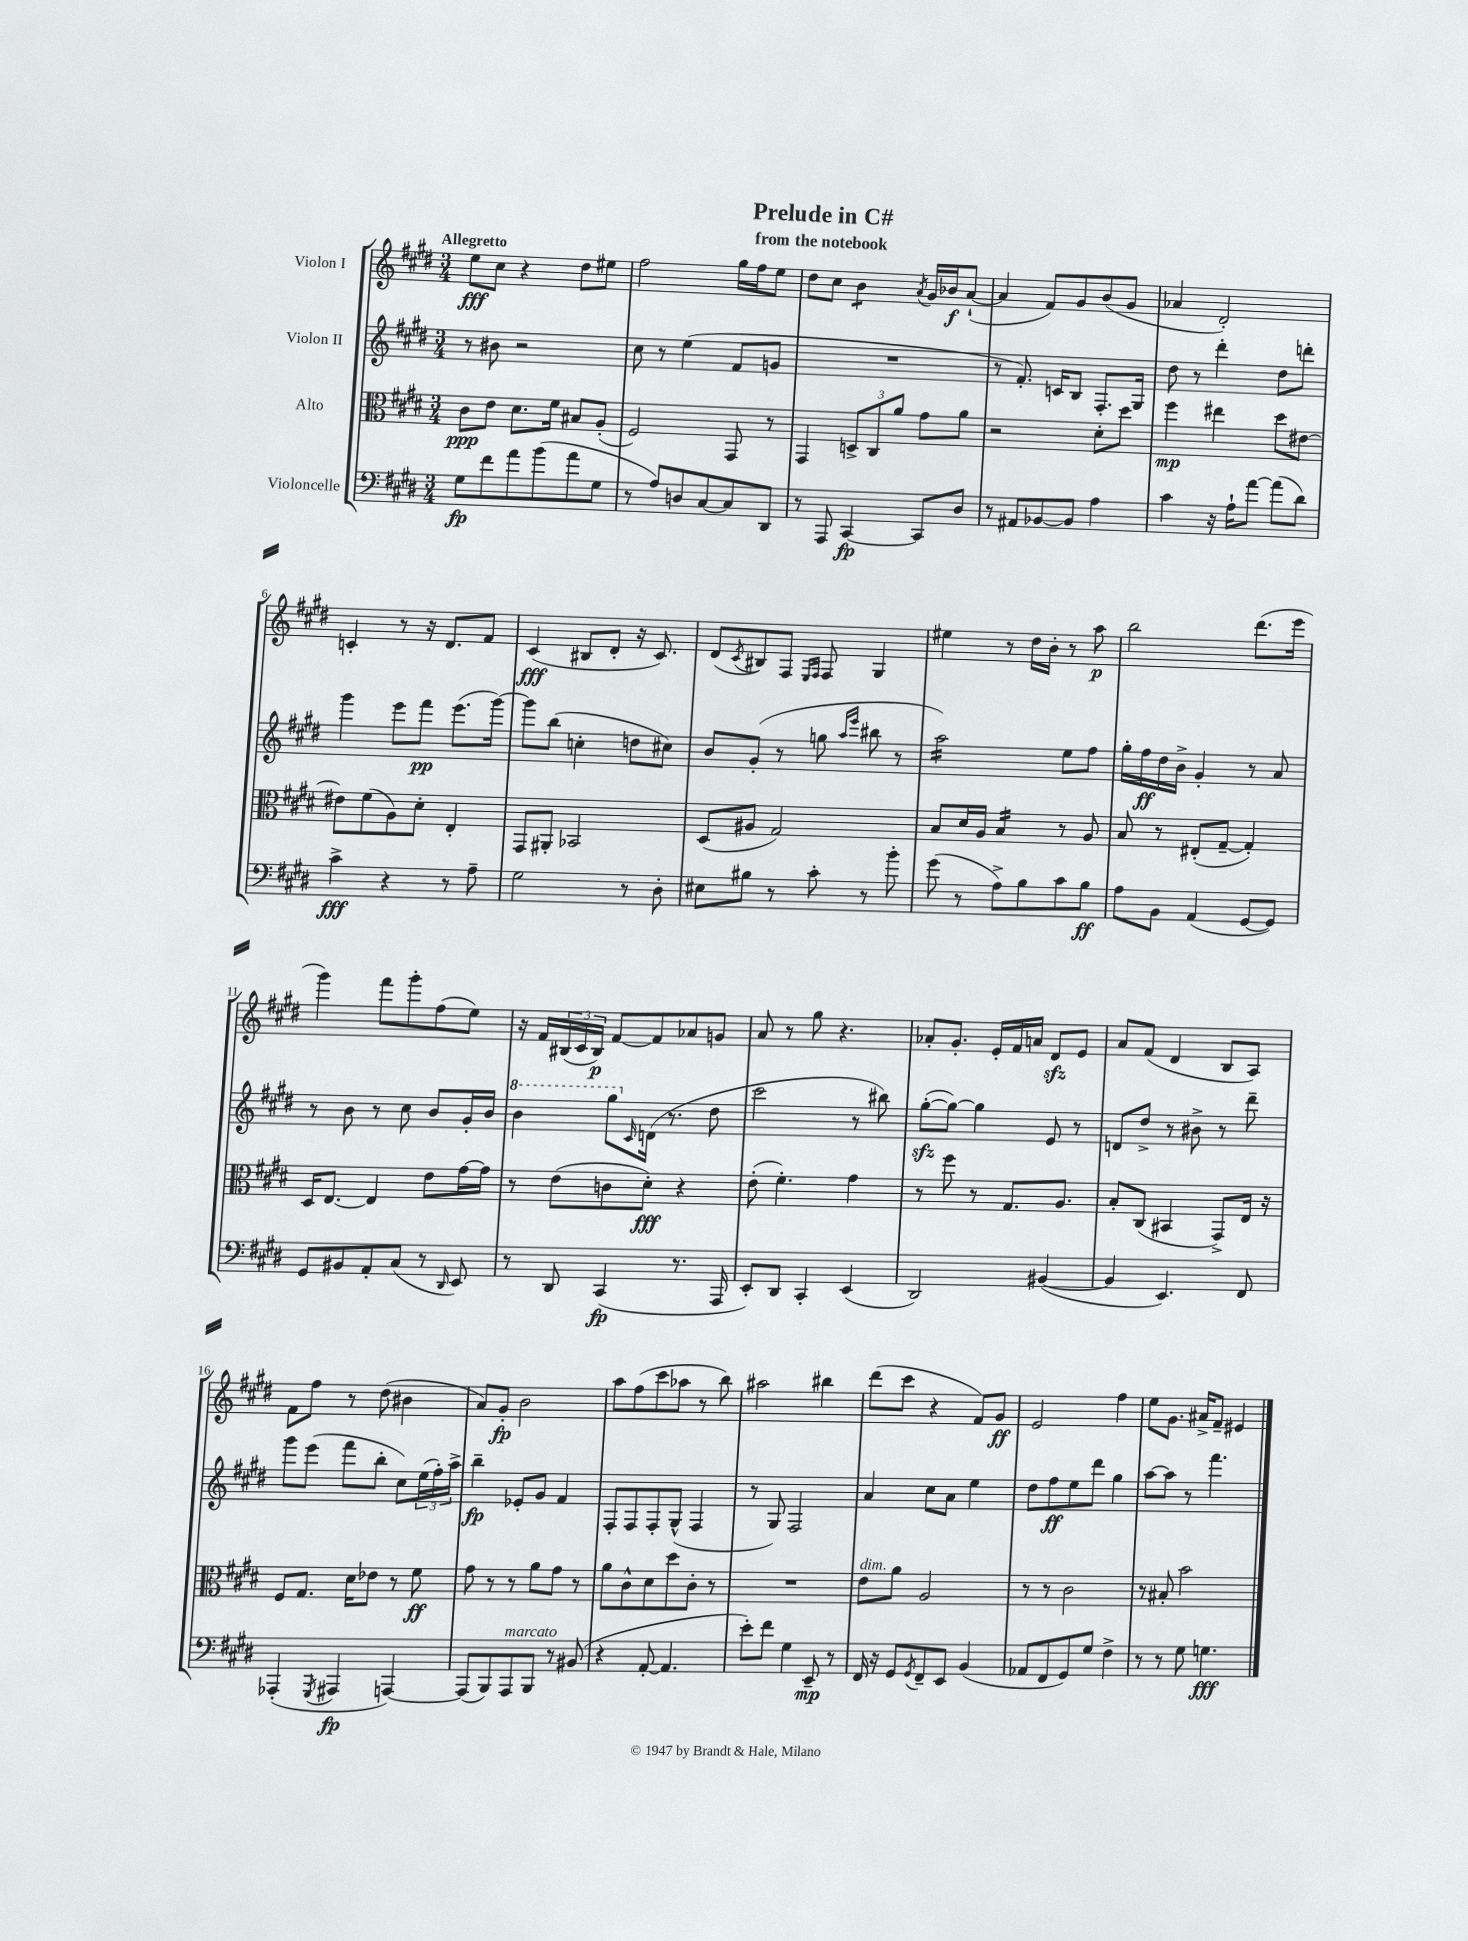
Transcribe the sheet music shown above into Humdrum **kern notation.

**kern	**kern	**kern	**kern
*staff4	*staff3	*staff2	*staff1
*clefF4	*clefC3	*clefG2	*clefG2
*k[f#c#g#d#]	*k[f#c#g#d#]	*k[f#c#g#d#]	*k[f#c#g#d#]
*M3/4	*M3/4	*M3/4	*M3/4
8G#	8c#	8r	8ee
8f#	8e	8b#	8cc#
8a	8.d#	2r	4r
(8b	.	.	.
.	16f#	.	.
8a	8B#	.	8dd#
8G#	(8A'	.	8ee#
=	=	=	=
8r	2F#)	8cc#	2ff#
8A)	.	8r	.
8D	.	(4ee	.
[8C#	.	.	.
8C#]	8GG#	8f#	16gg#
.	.	.	16ff#
8DD#	8r	8g	8ee
=	=	=	=
8r	4GG#	2.r	8dd#
8AAA	.	.	8cc#
[4CC#	12D^	.	4b
.	12C#	.	.
.	12a	.	.
.	.	.	8qa
8CC#]	8g#	.	16g#
.	.	.	16b-
8D#	8a	.	([8a`
=	=	=	=
8r	2r	8r	4a]
8AA#	.	8.f#')	.
[8BB-	.	.	8f#)
.	.	16c	.
8BB-]	.	8B	8g#
4A	8d#'	8.F#'	(8b
.	8dd#	.	8g#
.	.	16G#	.
=	=	=	=
4c#	4ff#	8dd#	4a-
.	.	8r	.
16r	4ee#	4ddd#'	2d#')
16A`	.	.	.
[8a	.	.	.
(8a]	8dd#	8dd#	.
8d#)	[8e#	8ddd'	.
=	=	=	=
4c#^	8e#]	4ggg#	4c'
.	(8f#	.	.
4r	8A)	8eee	8r
.	8d#'	8fff#	16r
.	.	.	8.d#
8r	4E'	(8.eee	.
8A~	.	.	8f#
.	.	[16ggg#)	.
=	=	=	=
2G#	8GG#	8ggg#]	(4c#
.	8AA#'	(8bb	.
.	2BB-	4cc'	8B#
.	.	.	8d#'
8r	.	8dd	16r
.	.	.	8.c#)
8D#'	.	8cc#)	.
=	=	=	=
8E#	(8D#	8b	(8d#
.	.	.	8qc#
8B#	8A#	(8g#'	8B#)
8r	2G#)	8r	8F#
.	.	.	16qqE
.	.	.	16qqF#
8c#'	.	8gg	8F#
.	.	16qqaa	.
.	.	16qqeee	.
8r	.	8bb#	4G#
8b'	.	8r	.
=	=	=	=
(8g#	8B	2aa)	4ee#
8r	16d#	.	.
.	16A	.	.
8A^)	4B	.	8r
8B	.	.	16dd#
.	.	.	16b'
8c#	8r	8ee	8r
8B	8A	8ff#	8aa
=	=	=	=
8A	8B	16gg#'	2bb
.	.	16ff#	.
8BB	8r	16dd#	.
.	.	16b^	.
(4AA	(8E#'	4g#'	.
.	[8G#~	.	.
[8GG#	4G#'])	8r	(8.ddd#
8GG#])	.	8a	.
.	.	.	16eee
=	=	=	=
8GG#	16D#	8r	4ggg#)
.	[8.E	.	.
8BB#	.	8b	.
8AA'	4E]	8r	8fff#
(8C#	.	8cc#	8ggg#'
8r	8e	8b	(8ff#
16qqDD#	.	.	.
8EE)	[16g#	16g#'	8ee)
.	16g#]	16b	.
=	=	=	=
8r	8r	4bb	16r
.	.	.	16f#
8DD#	(8e	.	(24B#
.	.	.	24c#
.	.	.	24B#)
(4CC#	8c	8ggg#	[8f#
.	.	16qqc#	.
.	8d#')	(16d	8f#]
.	.	8.r	.
8.r	4r	.	8a-
.	.	8dd#	8g
16AAA	.	.	.
=	=	=	=
8EE')	(8e'	2ccc#	8a
8DD#	4.f#')	.	8r
4CC#'	.	.	8gg#
.	.	.	4.r
(4EE	4g#	8r	.
.	.	8bb#)	.
=	=	=	=
2DD#)	8r	([8gg#'	8a-'
.	8ff#	8gg#_)	8.g#'
.	8r	4gg#]	.
.	.	.	16e'
.	8.G#	.	16f#
.	.	.	16a
([4BB#	.	8e	8d#
.	8.A	.	.
.	.	8r	8e
=	=	=	=
4BB#]	8B'	8d	8a
.	(8C#	8dd#^	(8f#
4.EE)	4BB#	8r	4d#
.	.	8b#^	.
.	8GG#^)	8r	8B
8FF#	16E	8ddd#~	8A)
.	16r	.	.
=	=	=	=
(4AAA-'	8F#	8ggg#	8f#
.	8.G#	(8eee	8ff#
8qGGG#	.	.	.
4AAA#	.	8fff#	8r
.	16d#	.	.
.	8e-	8bb'	(8dd#
[4AAA)	8r	8cc#)	4b#
.	8f#	(24ee	.
.	.	24ff#')	.
.	.	24aa^	.
=	=	=	=
(8AAA]	8g#	4bb~	8a)
8BBB)	8r	.	8g#'
8AAA	8r	8e-'	2b
8BBB	8a	8g#	.
8r	8g#	4f#	.
(8BB#	8r	.	.
=	=	=	=
4r	8a	8F#'	8aa
.	8c#^^	8F#	(8ff#
[8AA'	8d#	8F#'	8ccc#
4.AA]	8dd#	(8G#^^	8aa-
.	8c#'	4F#	8r
.	8r	.	8bb)
=	=	=	=
8e')	2.r	8r	2aa#
8f#	.	8G#)	.
4G#	.	2F#	.
8EE~	.	.	4bb#
8r	.	.	.
=	=	=	=
16FF#	8e	4a	(8ddd#
16r	.	.	.
8GG#	8a	.	8ccc#
8qGG#	.	.	.
8FF#~	2A	8cc#	4r
8EE	.	8a	.
(4BB	.	4ee	8f#)
.	.	.	8g#
=	=	=	=
8AA-	8r	8dd#	2e
8FF#	8r	8ff#	.
8GG#)	2c#	8ee	.
8G#	.	8ddd#	.
4F#^	.	4gg#	4ff#
=	=	=	=
8r	8r	[8aa	8ee
8r	8B#'	8aa]	8.g#
8G#	2b	8r	.
.	.	.	16a#^
4.G	.	4.fff#	8f#~
.	.	.	4e#
==	==	==	==
*-	*-	*-	*-
